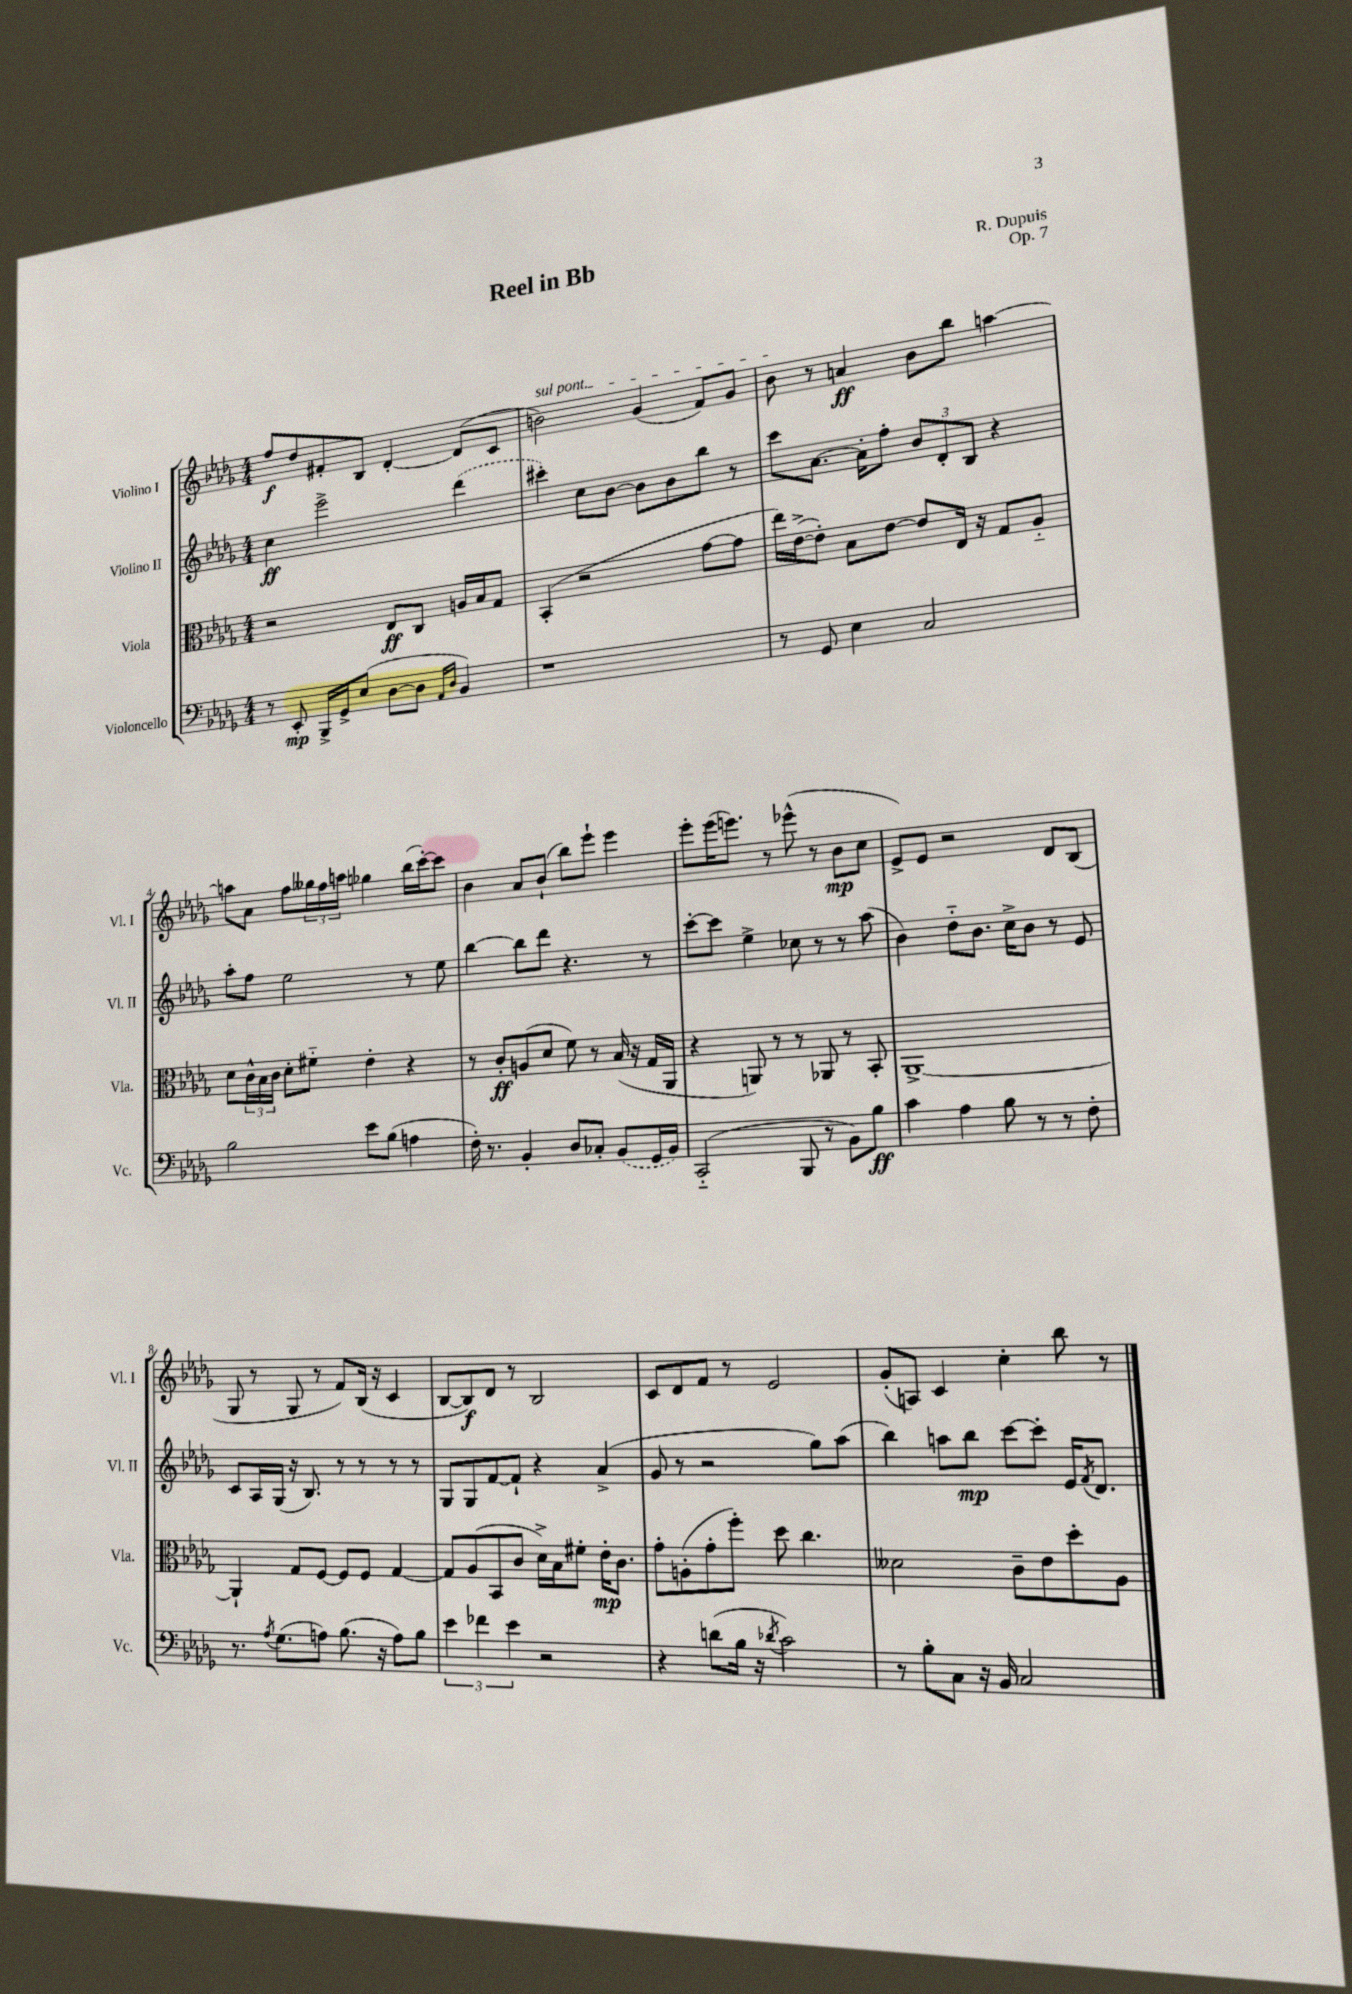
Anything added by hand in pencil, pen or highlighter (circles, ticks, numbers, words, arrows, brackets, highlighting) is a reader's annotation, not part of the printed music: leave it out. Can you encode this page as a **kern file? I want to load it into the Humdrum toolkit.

**kern	**dynam	**kern	**dynam	**kern	**dynam	**kern	**dynam
*part4	*part4	*part3	*part3	*part2	*part2	*part1	*part1
*staff4	*staff4	*staff3	*staff3	*staff2	*staff2	*staff1	*staff1
*I"Violoncello	*	*I"Viola	*	*I"Violino II	*	*I"Violino I	*
*I'Vc.	*	*I'Vla.	*	*I'Vl. II	*	*I'Vl. I	*
*clefF4	*	*clefC3	*	*clefG2	*	*clefG2	*
*k[b-e-a-d-g-]	*	*k[b-e-a-d-g-]	*	*k[b-e-a-d-g-]	*	*k[b-e-a-d-g-]	*
*M4/4	*	*M4/4	*	*M4/4	*	*M4/4	*
=1	=1	=1	=1	=1	=1	=1	=1
8r	.	2r	.	4cc\	ff	8ff/L	f
8EE-'/	mp	.	.	.	.	8dd-/	.
16BBB-^/LL	.	.	.	2eee-^\	.	8f#X'/	.
16GG-^/J	.	.	.	.	.	.	.
(8E-/J	.	.	.	.	.	8B-/J	.
[8D-\L	.	8E-/L	ff	.	.	[4d-'/	.
8D-\J]	.	8C/J	.	.	.	.	.
16qqAA-/LL	.	.	.	.	.	.	.
16qqD-/JJ	.	.	.	.	.	.	.
4BB-/)	.	16An/LL	.	(4ddd-\	.	(8d-/L]	.
.	.	16B-/J	.	.	.	.	.
.	.	8G-/J	.	.	.	8c/J	.
=2	=2	=2	=2	=2	=2	=2	=2
!	!	!	!	!	!	!LO:TX:a:i:t=sul pont.	!
1r	.	(4BB-'/	.	4ccc#X'\)	.	2bn\)	.
.	.	2r	.	8cc\L	.	.	.
.	.	.	.	[8b-\J	.	.	.
.	.	.	.	8b-\L]	.	(4g-/	.
.	.	.	.	8b-\	.	.	.
.	.	[8g-\L	.	8bb-\J	.	8f/L)	.
.	.	8g-\J]	.	8r	.	8g-/J	.
=3	=3	=3	=3	=3	=3	=3	=3
8r	.	16ee-\LL)	.	8ccc\L	.	8b-\	.
.	.	([16e-^\J	.	.	.	.	.
8GG-/	.	8e-'\J])	.	[8.a-\J	.	8r	.
4E-\	.	8B-\L	.	.	.	4an/	ff
.	.	.	.	16a-'\KL]	.	.	.
.	.	[8e-\J	.	8ff'\J	.	.	.
2C/	.	8e-/L]	.	12b-/L	.	8b-\L	.
.	.	.	.	12d-'/	.	.	.
.	.	16E-/Jk	.	.	.	8bb-\J	.
.	.	.	.	12B-/J	.	.	.
.	.	16r	.	.	.	.	.
.	.	8G-/L	.	4r	.	[4aan\	.
.	.	8A-/J	.	.	.	.	.
!!LO:LB:g=z
=4	=4	=4	=4	=4	=4	=4	=4
2B-\	.	8d-\L	.	8aa-'\L	.	8aan\L]	.
.	.	24c^^\L	.	8ff\J	.	8a-\J	.
.	.	24B-\	.	.	.	.	.
.	.	24c\JJ	.	.	.	.	.
.	.	8d-'\L	.	2ee-\	.	8ff\L	.
.	.	8f#X\J	.	.	.	24gg--X\L	.
.	.	.	.	.	.	24ff\	.
.	.	.	.	.	.	24aan\JJ	.
8e-\L	.	4e-'\	.	.	.	4gg-X\	.
(8B-\J	.	.	.	.	.	.	.
4An\	.	4r	.	8r	.	(16bb-\LL	.
.	.	.	.	.	.	[16ccc'\J)	.
.	.	.	.	8ee-\	.	8ccc\J]	.
=5	=5	=5	=5	=5	=5	=5	=5
16F'\)	.	8r	.	[4bb-\	.	4b-\	.
8.r	.	.	.	.	.	.	.
.	.	8c'/L	ff	.	.	.	.
4BB-'/	.	(8An/	.	8bb-\L]	.	8a-/L	.
.	.	8d-/J	.	8ddd-\J	.	(8b-`/J	.
8D-/L	.	8f\)	.	4.r	.	8bb-\L)	.
8C-X'/J	.	8r	.	.	.	8eee-`\J	.
(8BB-/L	.	(16B-/	.	.	.	4eee-\	.
.	.	16r	.	.	.	.	.
16GG-/L	.	16G-/LL	.	8r	.	.	.
16BB-/JJ)	.	16AA-/JJ	.	.	.	.	.
=6	=6	=6	=6	=6	=6	=6	=6
(2CC/	.	4r	.	[8ccc'\L	.	8eee-'\L	.
.	.	.	.	8ccc\J]	.	(16eee-\K	.
.	.	.	.	.	.	8.eeen\J)	.
.	.	8AAn/)	.	4ee-^\	.	.	.
.	.	8r	.	.	.	8r	.
8BBB-/	.	8r	.	8cc-X\	.	(8eee-X^^\	.
8r	.	8AA-X/	.	8r	.	8r	.
8BB-\L)	.	8r	.	8r	.	8b-\L	mp
8B-\J	ff	8BB-'/	.	(8aa-\	.	8cc\J	.
=7	=7	=7	=7	=7	=7	=7	=7
4c\	.	[1AA-^	.	4b-\)	.	8e-^/L)	.
.	.	.	.	.	.	8e-/J	.
4A-\	.	.	.	8dd-\L	.	2r	.
.	.	.	.	8.b-\J	.	.	.
8B-\	.	.	.	.	.	.	.
.	.	.	.	16cc^\KL	.	.	.
8r	.	.	.	8b-\J	.	.	.
8r	.	.	.	8r	.	8d-/L	.
8F'\	.	.	.	8e-/	.	(8B-/J	.
!!LO:LB:g=z
=8	=8	=8	=8	=8	=8	=8	=8
8.r	.	4AA-`/]	.	8c/L	.	8G-/	.
.	.	.	.	16A-/L	.	8r	.
8qA-/	.	.	.	.	.	.	.
(8.G-\L	.	.	.	(16G-/JJ	.	.	.
.	.	8G-/L	.	16r	.	8G-/	.
.	.	.	.	8.B-/)	.	.	.
8An\J)	.	[8F/J	.	.	.	8r	.
(8.B-\	.	8F/L]	.	8r	.	8f/L)	.
.	.	8F/J	.	8r	.	(16B-/Jk	.
16r	.	.	.	.	.	16r	.
8A\L)	.	[4G-/	.	8r	.	4c/	.
8B-\J	.	.	.	8r	.	.	.
=9	=9	=9	=9	=9	=9	=9	=9
6e-\	.	8G-/L]	.	8G-/L	.	[8B-/L	.
.	.	(8A-/	.	8G-/	.	8B-/])	f
6f-X\	.	.	.	.	.	.	.
.	.	8BB-/	.	[8f/	.	8d-/J	.
6e-\	.	.	.	.	.	.	.
.	.	8c/J	.	8f`/J]	.	8r	.
2r	.	16d-^\LL)	.	4r	.	2B-/	.
.	.	16B-\J	.	.	.	.	.
.	.	8f#X'\J	.	.	.	.	.
.	.	16e-'\KL	mp	(4a-^/	.	.	.
.	.	8.c\J	.	.	.	.	.
=10	=10	=10	=10	=10	=10	=10	=10
4r	.	8g-'\L	.	8g-/	.	8c/L	.
.	.	(8An'\	.	8r	.	8d-/	.
(8dn\L	.	8g-'\	.	2r	.	8f/J	.
16B-\Jk	.	8ff'\J)	.	.	.	8r	.
16r	.	.	.	.	.	.	.
8qd-X/	.	.	.	.	.	.	.
2c\)	.	8dd-\	.	.	.	2e-/	.
.	.	4.cc\	.	.	.	.	.
.	.	.	.	8gg-\L)	.	.	.
.	.	.	.	(8aa-\J	.	.	.
=11	=11	=11	=11	=11	=11	=11	=11
8r	.	2d--X\	.	4bb-\)	.	(8g-'/L	.
8B-'\L	.	.	.	.	.	8An/J)	.
8C\J	.	.	.	8aan\L	.	4c/	.
16r	.	.	.	8bb-\J	mp	.	.
16BB-/	.	.	.	.	.	.	.
2C/	.	8c~\L	.	[8ccc\L	.	4cc'\	.
.	.	8e-\	.	8ccc'\J]	.	.	.
.	.	8dd-'\	.	16e-/KL	.	8bb-\	.
.	.	.	.	8qf/	.	.	.
.	.	.	.	8.d-/J	.	.	.
.	.	8A-\J	.	.	.	8r	.
==	==	==	==	==	==	==	==
*-	*-	*-	*-	*-	*-	*-	*-
